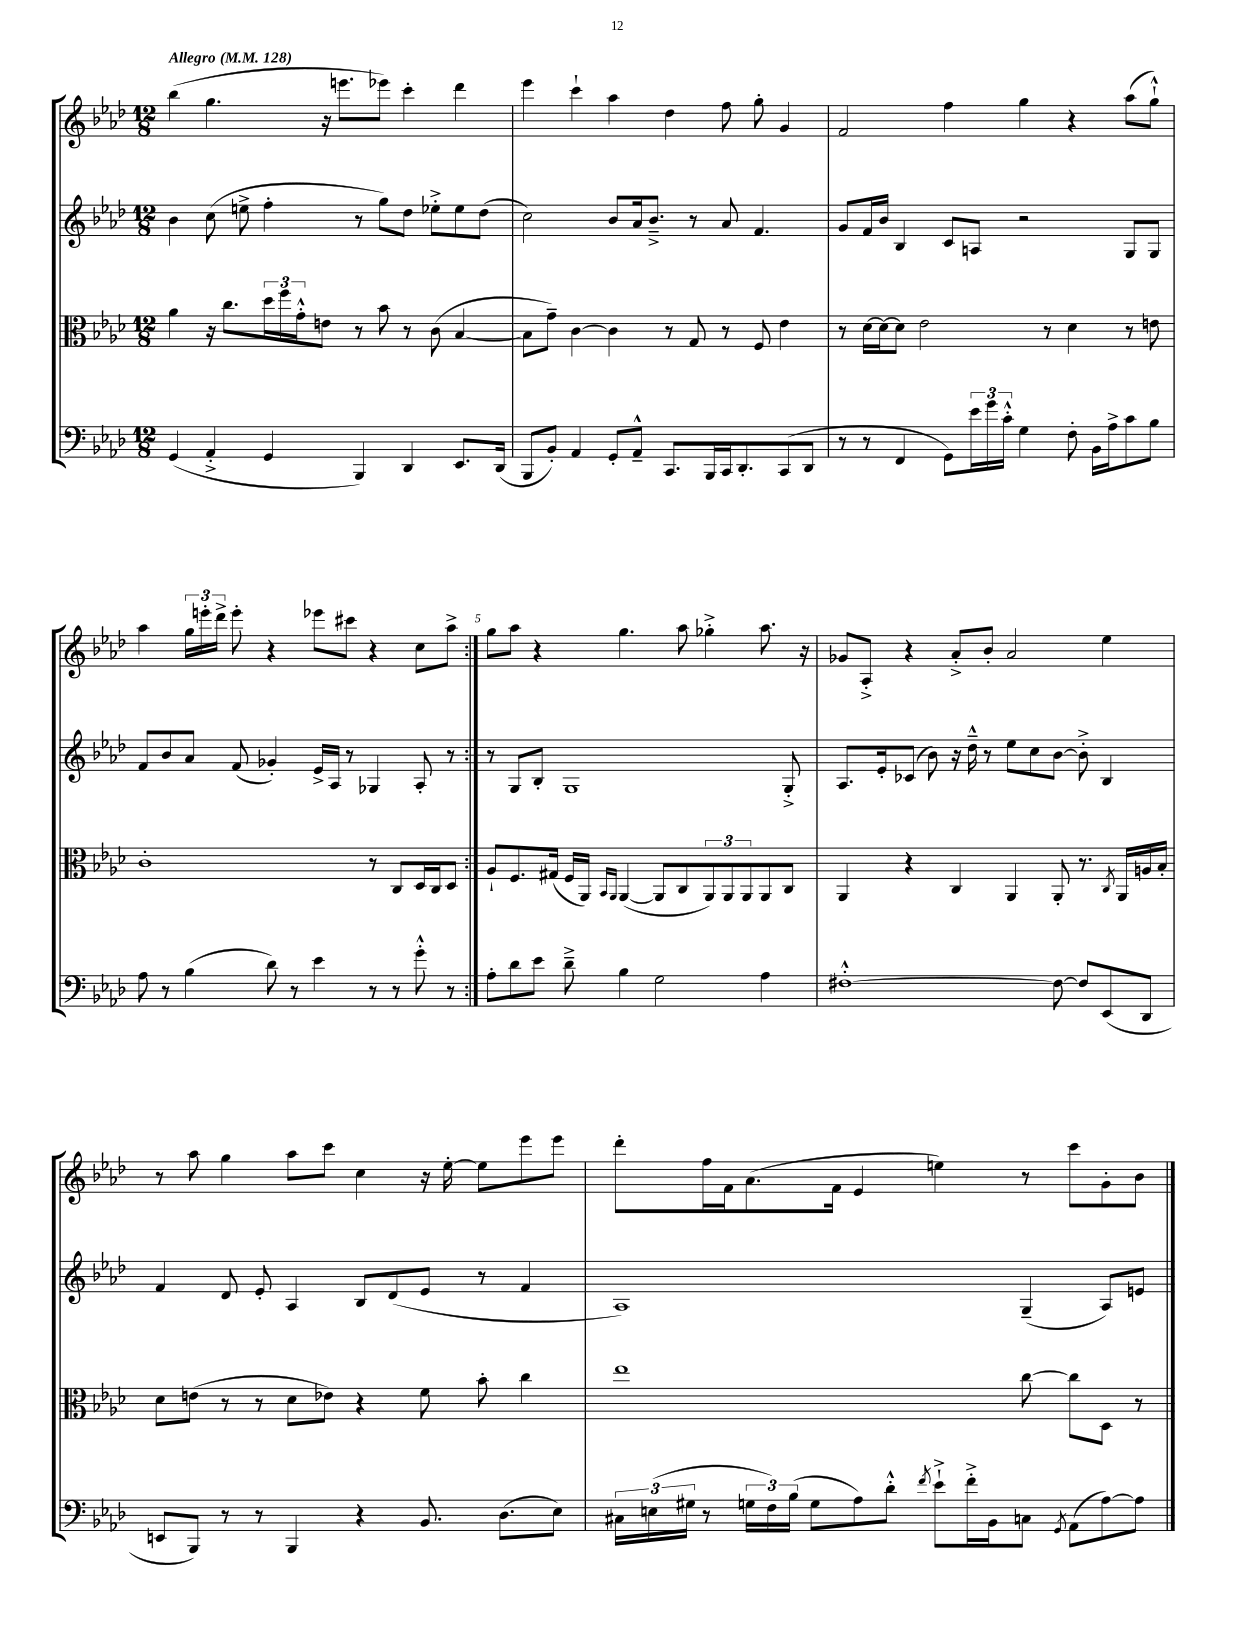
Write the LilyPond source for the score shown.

<<
\new StaffGroup <<
\new Staff = "s0" {
    \clef treble \key aes \major \numericTimeSignature \time 12/8 \tempo "Allegro" 4 = 128
    \repeat volta 2 { bes''4( g''4. r16 e'''8. ees'''8) c'''4-. des'''4 |
    ees'''4 c'''4-! aes''4 des''4 f''8 g''8-. g'4 |
    f'2 f''4 g''4 r4 aes''8( g''8-!-^) |
    aes''4 \tuplet 3/2 { g''16 e'''16-. des'''16-> } e'''8-. r4 ees'''8 cis'''8 r4 c''8 aes''8-> | }
    g''8 aes''8 r4 g''4. aes''8 ges''4-.-> aes''8. r16 |
    ges'8 aes8-.-> r4 aes'8-.-> bes'8-. aes'2 ees''4 |
    r8 aes''8 g''4 aes''8 c'''8 c''4 r16 ees''16~-. ees''8 ees'''8 ees'''8 |
    des'''8-. f''16 f'16 aes'8.( f'16 ees'4 e''4) r8 c'''8 g'8-. bes'8 \bar "|." |
}
\new Staff = "s1" {
    \clef treble \key aes \major \numericTimeSignature \time 12/8
    \repeat volta 2 { bes'4 c''8( e''8-> f''4-. r8 g''8) des''8 ees''8-.-> ees''8 des''8( |
    c''2) bes'8 aes'16 bes'8.---> r8 aes'8 f'4. |
    g'8 f'16 bes'16 bes4 c'8 a8 r2 g8 g8 |
    f'8 bes'8 aes'8 f'8( ges'4-.) ees'16-> aes16 r8 ges4 aes8-. r8 | }
    r8 g8 bes8-. g1 g8-.-> |
    aes8. ees'16-. ces'8( bes'8) r16 des''16---^ r8 ees''8 c''8 bes'8~ bes'8-.-> bes4 |
    f'4 des'8 ees'8-. aes4 bes8 des'8( ees'8 r8 f'4 |
    aes1) g4--( aes8) e'8 \bar "|." |
}
\new Staff = "s2" {
    \clef alto \key aes \major \numericTimeSignature \time 12/8
    \repeat volta 2 { aes'4 r16 c''8. \tuplet 3/2 { des''16 f''16 g'16-.-^ } e'8 r8 bes'8 r8 c'8( bes4~ |
    bes8 g'8--) c'4~ c'4 r8 g8 r8 f8 ees'4 |
    r8 des'16~ des'16~ des'8 ees'2 r8 des'4 r8 e'8 |
    c'1-. r8 c8 des16 c16 des8 | }
    aes8-! f8. gis16( f16 aes,16) \grace { bes,16 aes,16 } aes,4~( aes,8 c8 \tuplet 3/2 { aes,8) aes,8 aes,8 } aes,8 c8 |
    aes,4 r4 c4 aes,4 aes,8-. r8. \acciaccatura { c8 } aes,16 a16 bes16-. |
    des'8 e'8( r8 r8 des'8 ees'8) r4 f'8 bes'8-. c''4 |
    ees''1 c''8~ c''8 des8 r8 \bar "|." |
}
\new Staff = "s3" {
    \clef bass \key aes \major \numericTimeSignature \time 12/8
    \repeat volta 2 { g,4( aes,4-.-> g,4 bes,,4) des,4 ees,8. des,16( |
    bes,,8 bes,8-.) aes,4 g,8-. aes,8---^ c,8. bes,,16 c,16 des,8.-. c,8( des,8 |
    r8 r8 f,4 g,8) \tuplet 3/2 { ees'16 g'16 c'16-.-^ } g4 f8-. bes,16 aes16-> c'8 bes8 |
    aes8 r8 bes4( des'8) r8 ees'4 r8 r8 g'8-.-^ r8 | }
    aes8-. des'8 ees'8 des'8---> bes4 g2 aes4 |
    fis1~-.-^ fis8~ fis8 ees,8( des,8 |
    e,8 bes,,8) r8 r8 bes,,4 r4 bes,8. des8.( ees8) |
    \tuplet 3/2 { cis16 e16( gis16 } r8 \tuplet 3/2 { g16 f16) bes16( } g8 aes8) des'8-.-^ \acciaccatura { f'8 } ees'8-!-> f'16-.-> bes,16 c8 \acciaccatura { g,8 } aes,8( aes8~) aes8 \bar "|." |
}
>>
>>
\layout { \context { \Score \override BarNumber.break-visibility = ##(#f #t #t) barNumberVisibility = #(every-nth-bar-number-visible 5) } }
